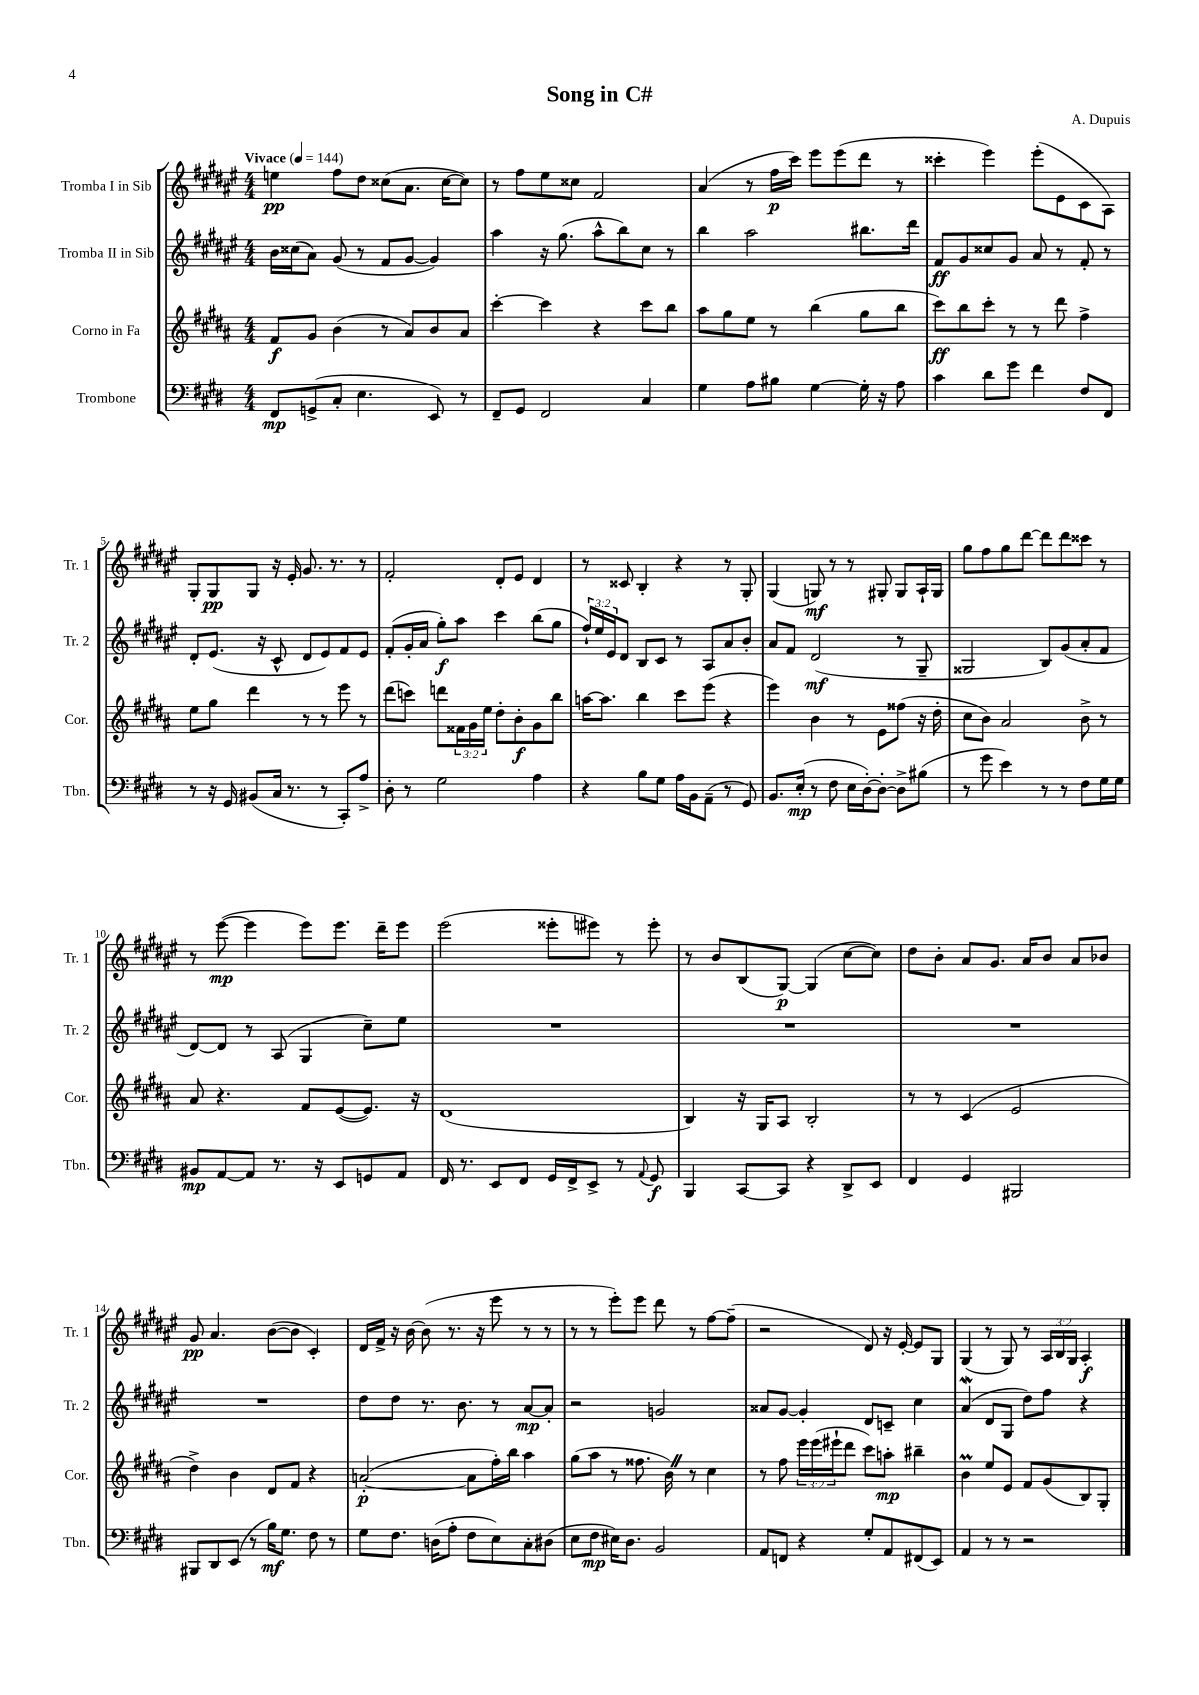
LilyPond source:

\header { title = "Song in C#" composer = "A. Dupuis" }
<<
\new StaffGroup <<
\new Staff = "s0" \with { instrumentName = "Tromba I in Sib" shortInstrumentName = "Tr. 1" } {
    \clef treble \key fis \major \numericTimeSignature \time 4/4 \override Staff.TupletNumber.text = #tuplet-number::calc-fraction-text \tempo "Vivace" 4 = 144
    e''4\pp fis''8 dis''8 cisis''8( ais'8. cisis''16~ cisis''8) |
    r8 fis''8 eis''8 cisis''8 fis'2 |
    ais'4( r8 fis''16\p cis'''16) eis'''8 eis'''8( dis'''8 r8 |
    cisis'''4-. eis'''4) eis'''8-.( eis'8 cis'8 ais8) |
    gis8-. gis8\pp gis8 r16 eis'16-. gis'8. r8. r8 |
    fis'2-. dis'8-. eis'8 dis'4 |
    r8 cisis'8 b4-. r4 r8 gis8-. |
    gis4( g8\mf) r8 r8 gis8-. gis8 ais16-! gis16 |
    gis''8 fis''8 gis''8 dis'''8~ dis'''8 dis'''8 cisis'''8 r8 |
    r8 eis'''8~\mp( eis'''4 eis'''8) eis'''8. dis'''16-- eis'''8 |
    eis'''2( eisis'''8-. eis'''8) r8 eis'''8-. |
    r8 b'8 b8( gis8~\p) gis4( cis''8~ cis''8) |
    dis''8 b'8-. ais'8 gis'8. ais'16 b'8 ais'8 bes'8 |
    gis'8\pp ais'4. b'8~( b'8 cis'4-.) |
    dis'16 fis'16-> r16 b'16~ b'8( r8. r16 eis'''8 r8 r8 |
    r8 r8 eis'''8-.) eis'''8 dis'''8 r8 fis''8~ fis''8--( |
    r2 dis'8) r16 eis'16~-. eis'8 gis8 |
    gis4( r8 gis8) r8 \tuplet 3/2 { ais16 b16 gis16 } ais4-.\f \bar "|." |
}
\new Staff = "s1" \with { instrumentName = "Tromba II in Sib" shortInstrumentName = "Tr. 2" } {
    \clef treble \key fis \major \numericTimeSignature \time 4/4 \override Staff.TupletNumber.text = #tuplet-number::calc-fraction-text
    b'16 cisis''16( ais'8) gis'8( r8 fis'8 gis'8~ gis'4) |
    ais''4 r16 gis''8.( ais''8-^ b''8) cis''8 r8 |
    b''4 ais''2 bis''8. dis'''16 |
    fis'8\ff gis'8 cisis''8 gis'8 ais'8 r8 fis'8-. r8 |
    dis'8-. eis'8.( r16 cis'8-^ dis'8 eis'8) fis'8 eis'8 |
    fis'8-.( gis'16-. ais'16 gis''8-.\f) ais''8 cis'''4 b''8( gis''8 |
    \tuplet 3/2 { fis''16-!) eis''16 eis'16 } dis'8 b8 cis'8 r8 ais8 ais'8 b'8-. |
    ais'8 fis'8 dis'2\mf( r8 gis8-- |
    gisis2 b8) gis'8( ais'8-. fis'8 |
    dis'8~) dis'8 r8 ais8( gis4 cis''8--) eis''8 |
    R1 |
    R1 |
    R1 |
    R1 |
    dis''8 dis''8 r8. b'8. r8 ais'8~\mp ais'8-. |
    r2 g'2 |
    aisis'8 gis'8~ gis'4-. dis'8 c'8-- cis''4 |
    ais'4\mordent( dis'8 gis8 dis''8) fis''8 r4 \bar "|." |
}
\new Staff = "s2" \with { instrumentName = "Corno in Fa" shortInstrumentName = "Cor." } {
    \clef treble \key b \major \numericTimeSignature \time 4/4 \override Staff.TupletNumber.text = #tuplet-number::calc-fraction-text
    fis'8\f gis'8 b'4( r8 ais'8) b'8 ais'8 |
    cis'''4~-. cis'''4 r4 cis'''8 b''8 |
    ais''8 gis''8 e''8 r8 b''4( gis''8 b''8 |
    cis'''8\ff) b''8 cis'''8-. r8 r8 dis'''8 fis''4-> |
    e''8 gis''8 dis'''4 r8 r8 e'''8 r8 |
    dis'''8( c'''8) d'''8 \tuplet 3/2 { fisis'16 gis'16 e''16 } dis''8-. b'8-.\f gis'8 b''8 |
    a''16~ a''8. b''4 cis'''8 e'''8( r4 |
    e'''4) b'4 r8 e'8 fisis''8( r16 dis''16-. |
    cis''8 b'8) ais'2 b'8-> r8 |
    ais'8 r4. fis'8 e'8~( e'8.) r16 |
    dis'1( |
    b4) r16 gis16 ais8 b2-. |
    r8 r8 cis'4( e'2 |
    dis''4->) b'4 dis'8 fis'8 r4 |
    a'2~-.\p( a'8 fis''16-.) b''16 ais''4 |
    gis''8( ais''8 r8 fisis''8. b'16) \once \override BreathingSign.text = \markup { \musicglyph "scripts.caesura.straight" } \breathe r8 cis''4 |
    r8 fis''8 \tuplet 3/2 { e'''16 e'''16( eis'''16-! } dis'''8 cis'''8) a''8-.\mp bis''4-- |
    b'4\prall e''8 e'8 fis'8 gis'8( b8) gis8-. \bar "|." |
}
\new Staff = "s3" \with { instrumentName = "Trombone" shortInstrumentName = "Tbn." } {
    \clef bass \key e \major \numericTimeSignature \time 4/4
    fis,8\mp g,8->( cis8-. e4. e,8) r8 |
    fis,8-- gis,8 fis,2 cis4 |
    gis4 a8 bis8 gis4~ gis16-. r16 a8 |
    cis'4 dis'8 gis'8 fis'4 fis8 fis,8 |
    r8 r16 gis,16 bis,8( cis16 r8. r8 cis,8-.) a8-> |
    dis8-. r8 gis2 a4 |
    r4 b8 gis8 a16 b,16 a,8--( r8 gis,8) |
    b,8. e16-.\mp( r8 fis8 e16 dis16~-.) dis8~-. dis8-> bis8( |
    r8 gis'8 e'4) r8 r8 fis8 gis16 gis16 |
    bis,8\mp a,8~ a,8 r8. r16 e,8 g,8 a,8 |
    fis,16 r8. e,8 fis,8 gis,16 fis,16-> e,8-> r8 \appoggiatura { a,8 } gis,8\f |
    b,,4 cis,8~ cis,8 r4 dis,8-> e,8 |
    fis,4 gis,4 bis,,2 |
    bis,,8 dis,8 e,8( r8 b16\mf) gis8. fis8 r8 |
    gis8 fis8. d16( a8-. fis8 e8) cis8-. dis8( |
    e8 fis8\mp eis16) dis8. b,2 |
    a,8 f,8 r4 gis8-. a,8 fis,8( e,8) |
    a,4 r8 r8 r2 \bar "|." |
}
>>
>>
